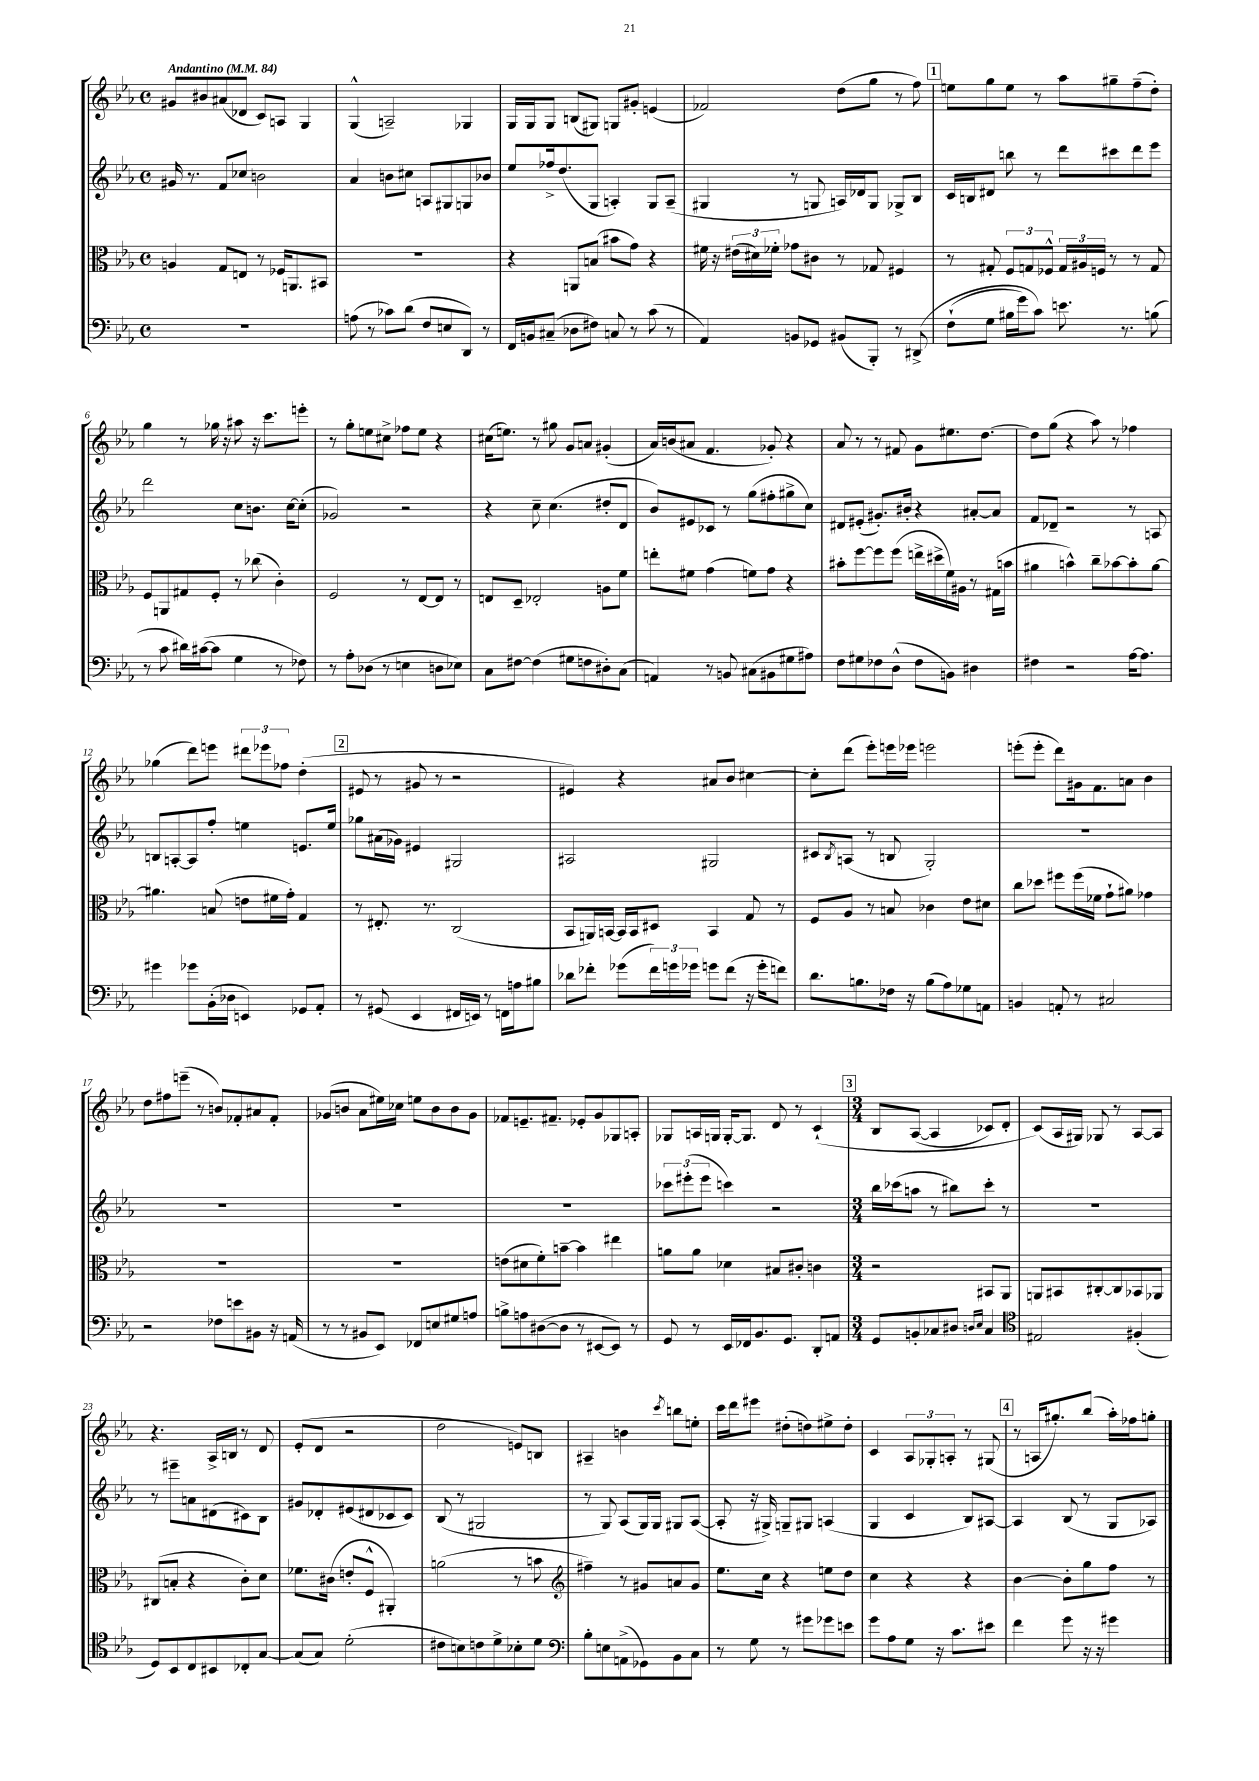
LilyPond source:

<<
\new StaffGroup <<
\new Staff = "s0" {
    \clef treble \key ees \major \defaultTimeSignature \time 4/4 \tempo "Andantino" 4 = 84
    gis'8 bis'8 ais'8( des'8 c'8) a8 g4 |
    g4-^( a2--) ges4 |
    g16 g16 g8 b8( gis8) g8 gis'8-. e'4( |
    fes'2) d''8( g''8 r8 f''8) |
    \mark \markup { \box "1" } e''8 g''8 e''8 r8 aes''8 gis''8-- f''8--( d''8-.) |
    g''4 r8 ges''16 r16 ais''8 r16 c'''8. e'''8-. |
    r8 g''8-. e''8 cis''8-> fes''8 e''8 r4 |
    cis''16( e''8.) r8 gis''8 g'8 a'8 gis'4-.( |
    aes'16) b'16( ais'8 f'4. ges'8-.) r4 |
    aes'8 r8 r8 fis'8 g'8 eis''8. d''8.~ |
    d''8 g''8( r4 aes''8) r8 fes''4 |
    ges''4( d'''8) e'''8 \tuplet 3/2 { dis'''8 ees'''8 fes''8 } d''4-.( |
    \mark \markup { \box "2" } eis'8 r8 gis'8 r8 r2 |
    eis'4) r4 ais'8 bes'8 cis''4~ |
    cis''8-. d'''8( ees'''8-.) e'''16 ees'''16 e'''2 |
    e'''8-.( e'''8-. d'''8) gis'16 f'8. a'8 bes'4 |
    d''8 fis''8 e'''8--( r8 b'8) fes'8-. ais'8 fes'8-. |
    ges'8( b'8 aes'8 eis''16) ces''16 e''8 b'8 b'8 ges'8 |
    fes'8 e'8.-- fis'8.-- ees'8-. g'8 ges8 a8-. |
    ges8 a16 g16 g16~-. g8. d'8 r8 c'4-!\( |
    \mark \markup { \box "3" } \numericTimeSignature \time 3/4 bes8 aes8~( aes4 ces'8) d'8-. |
    c'8(\) aes16 gis16) ges8 r8 aes8~ aes8 |
    r4. aes16-> b16 r8 d'8 |
    ees'8-.( d'8 r2 |
    d''2 e'8) b8 |
    ais4-- b'4 \acciaccatura { c'''8 } b''8 e''8-. |
    c'''16 d'''16 eis'''8 dis''8-.( d''8) eis''8-> d''8-. |
    c'4 \tuplet 3/2 { aes8 ges8-. a8-. } r8 gis8( |
    \mark \markup { \box "4" } r8 a16 gis''8.-.) bes''8( aes''16-.) fes''16 g''8-. \bar "|." |
}
\new Staff = "s1" {
    \clef treble \key ees \major \defaultTimeSignature \time 4/4
    gis'16 r8. f'8 ces''8 b'2 |
    aes'4 b'8 cis''8 a8 gis8 g8 bes'8 |
    ees''8 fes''16-> d''8.( g8 a4-.) g8 a8--( |
    gis4 r8 g8 a16) des'16 g8 ges8-> bes8 |
    \mark \markup { \box "1" } c'16 b16 dis'8 b''8 r8 d'''8 cis'''8 d'''8 ees'''8 |
    d'''2 c''8 b'8. c''16~ c''8-.( |
    ges'2) r2 |
    r4 c''8-- c''4.( dis''8-. d'8 |
    bes'8) eis'8 ces'8 r8 g''8( fis''8-. gis''8-> c''8) |
    dis'8 eis'8-.( gis'8.-.) bis'16-. r4 ais'8~-. ais'8 |
    f'8 des'8-- r2 r8 a8 |
    b8 a8~-. a8 f''8-. e''4 e'8. e''16 |
    \mark \markup { \box "2" } ges''8 ais'16( ges'16) eis'4 gis2 |
    ais2 gis2 |
    cis'8 \acciaccatura { bes8 } a8( r8 b8 g2-.) |
    R1 |
    R1 |
    R1 |
    R1 |
    \tuplet 3/2 { ces'''8 eis'''8-.( eis'''8 } c'''4) r2 |
    \mark \markup { \box "3" } \numericTimeSignature \time 3/4 bes''16 ces'''16( a''8 r8 bis''8) ces'''8-. r8 |
    R2. |
    r8 eis'''8-- a'8 dis'8( cis'8) bes8 |
    gis'8 des'8-. eis'8( dis'8 ces'8 ces'8) |
    bes8( r8 gis2 |
    r8 g8) aes8( g16) g16 gis8 aes8~( |
    aes8-. r16 gis16->) g8-- gis8 a4( |
    g4 c'4 bes8) ais8~ |
    \mark \markup { \box "4" } ais4 bes8( r8 g8 aes8) \bar "|." |
}
\new Staff = "s2" {
    \clef alto \key ees \major \defaultTimeSignature \time 4/4
    a4 g8 e8 r8 fes16 a,8. bis,8 |
    R1 |
    r4 a,8 b8( bis'8 g'8) r4 |
    fis'16 r16 \tuplet 3/2 { eis'16( dis'16) fes'16-. } ges'8 cis'8 r8 ges8 fis4 |
    \mark \markup { \box "1" } r8 gis8-. \tuplet 3/2 { f8 g8 fes8-^ } \tuplet 3/2 { g16 ais16 f16 } r8 r8 g8 |
    f8 a,8 gis8 f8-. r8 ces''8( c'4-.) |
    f2 r8 ees8~ ees8 r8 |
    e8 d8-- ees2-. a8 f'8 |
    e''8-. fis'8 g'4( f'8) g'8 r4 |
    bis'8-. f''8~ f''8 f''8( e''16-> dis''16-> f'16) ais16 r8 gis16( b'16 |
    ais'4 b'4-^) c''8-- bes'8~ bes'8-. ais'8~ |
    ais'4. b8( e'8 fis'16 g'16-.) g4 |
    \mark \markup { \box "2" } r8 eis8.-. r8. c2( |
    bes,8 a,16) b,16~ b,16 b,16 dis8 b,4 g8 r8 |
    f8 aes8 r8 b8 ces'4 ees'8 dis'8 |
    c''8 des''8 fis''8 fis''16( fes'16 g'8-! ais'8) ges'4 |
    R1 |
    R1 |
    e'8( dis'8 f'8-.) b'8~-- b'4 eis''4 |
    a'8 a'8 des'4 bis8 cis'8-. c'4 |
    \mark \markup { \box "3" } \numericTimeSignature \time 3/4 r2 bis,8 aes,8 |
    a,8 bis,8 cis8~-. cis8 bes,8 aes,8 |
    cis8( b8-. r4 c'8-.) d'8 |
    fes'8. cis'16( e'8-. f8-^ ais,4-.) |
    a'2( r8 b'8 |
    \clef treble fis''4--) r8 gis'8 a'8 gis'8 |
    ees''8. c''16 r4 e''8 d''8 |
    c''4 r4 r4 |
    \mark \markup { \box "4" } bes'4~ bes'8-. g''8 f''8 r8 \bar "|." |
}
\new Staff = "s3" {
    \clef bass \key ees \major \defaultTimeSignature \time 4/4
    R1 |
    a8( r8 ces'8) d'8( f8 e8 d,8) r8 |
    f,16 b,16 cis8--( des8 fis8) c8 r8 c'8( r8 |
    aes,4) b,8 ges,8 bis,8( bes,,8-.) r8 dis,8->\( |
    \mark \markup { \box "1" } f8-!( g8 bis16 g'16) c'8\) e'8. r8. b8( |
    r8 c'8 dis'16) cis'16~( cis'8 g4 r8 fes8) |
    r8 aes8-. des8( r8 e4 d8 ees8) |
    c8 fis8~ fis4( gis8 f8 dis8-.) c8( |
    a,4) r8 b,8 cis8( bis,8 gis8 ais8) |
    f8 gis8 fes8 d8-^( fes8 b,8) dis4 |
    fis4 r2 aes16~ aes8. |
    gis'4 ges'8 bes,16-.( des16 e,4) ges,8 aes,8-. |
    \mark \markup { \box "2" } r8 gis,8( ees,4 fis,16 e,16) r8 f,16 a16 bis8 |
    des'8 fes'8-. ges'8( \tuplet 3/2 { fes'16) g'16 ges'16 } g'8 fes'8( r16 g'16-. f'8) |
    d'8. b8. fes16 r16 b8( aes8) ges8 a,8 |
    b,4 a,8-. r8 cis2 |
    r2 fes8 e'8 bis,8 r16 a,16( |
    r8 r8 bis,8 ees,8) fes,8 e8 gis8 a8 |
    b8-> a8 dis8~( dis8 r8 eis,8~ eis,8) r8 |
    g,8 r8 ees,16 fes,16 bes,8. g,8. d,8-. a,8 |
    \mark \markup { \box "3" } \numericTimeSignature \time 3/4 g,8 b,8-. ces8 dis8 \grace { d16 ees16 } ces4 |
    \clef tenor eis2 fis4-.( |
    d8) bes,8 c8 bis,8 ces8-. g8~ |
    g8( g8) d'2-.( |
    cis'8 b8) c'8 d'8-> bes8-. d'8 |
    \clef bass bes8-. e8 a,8->( ges,8) bes,8 c8 |
    r8 g8 r8 gis'8 ges'8 e'8 |
    g'8 aes8 g8 r16 c'8. eis'8 |
    \mark \markup { \box "4" } f'4 g'8 r16 r16 gis'4 \bar "|." |
}
>>
>>
